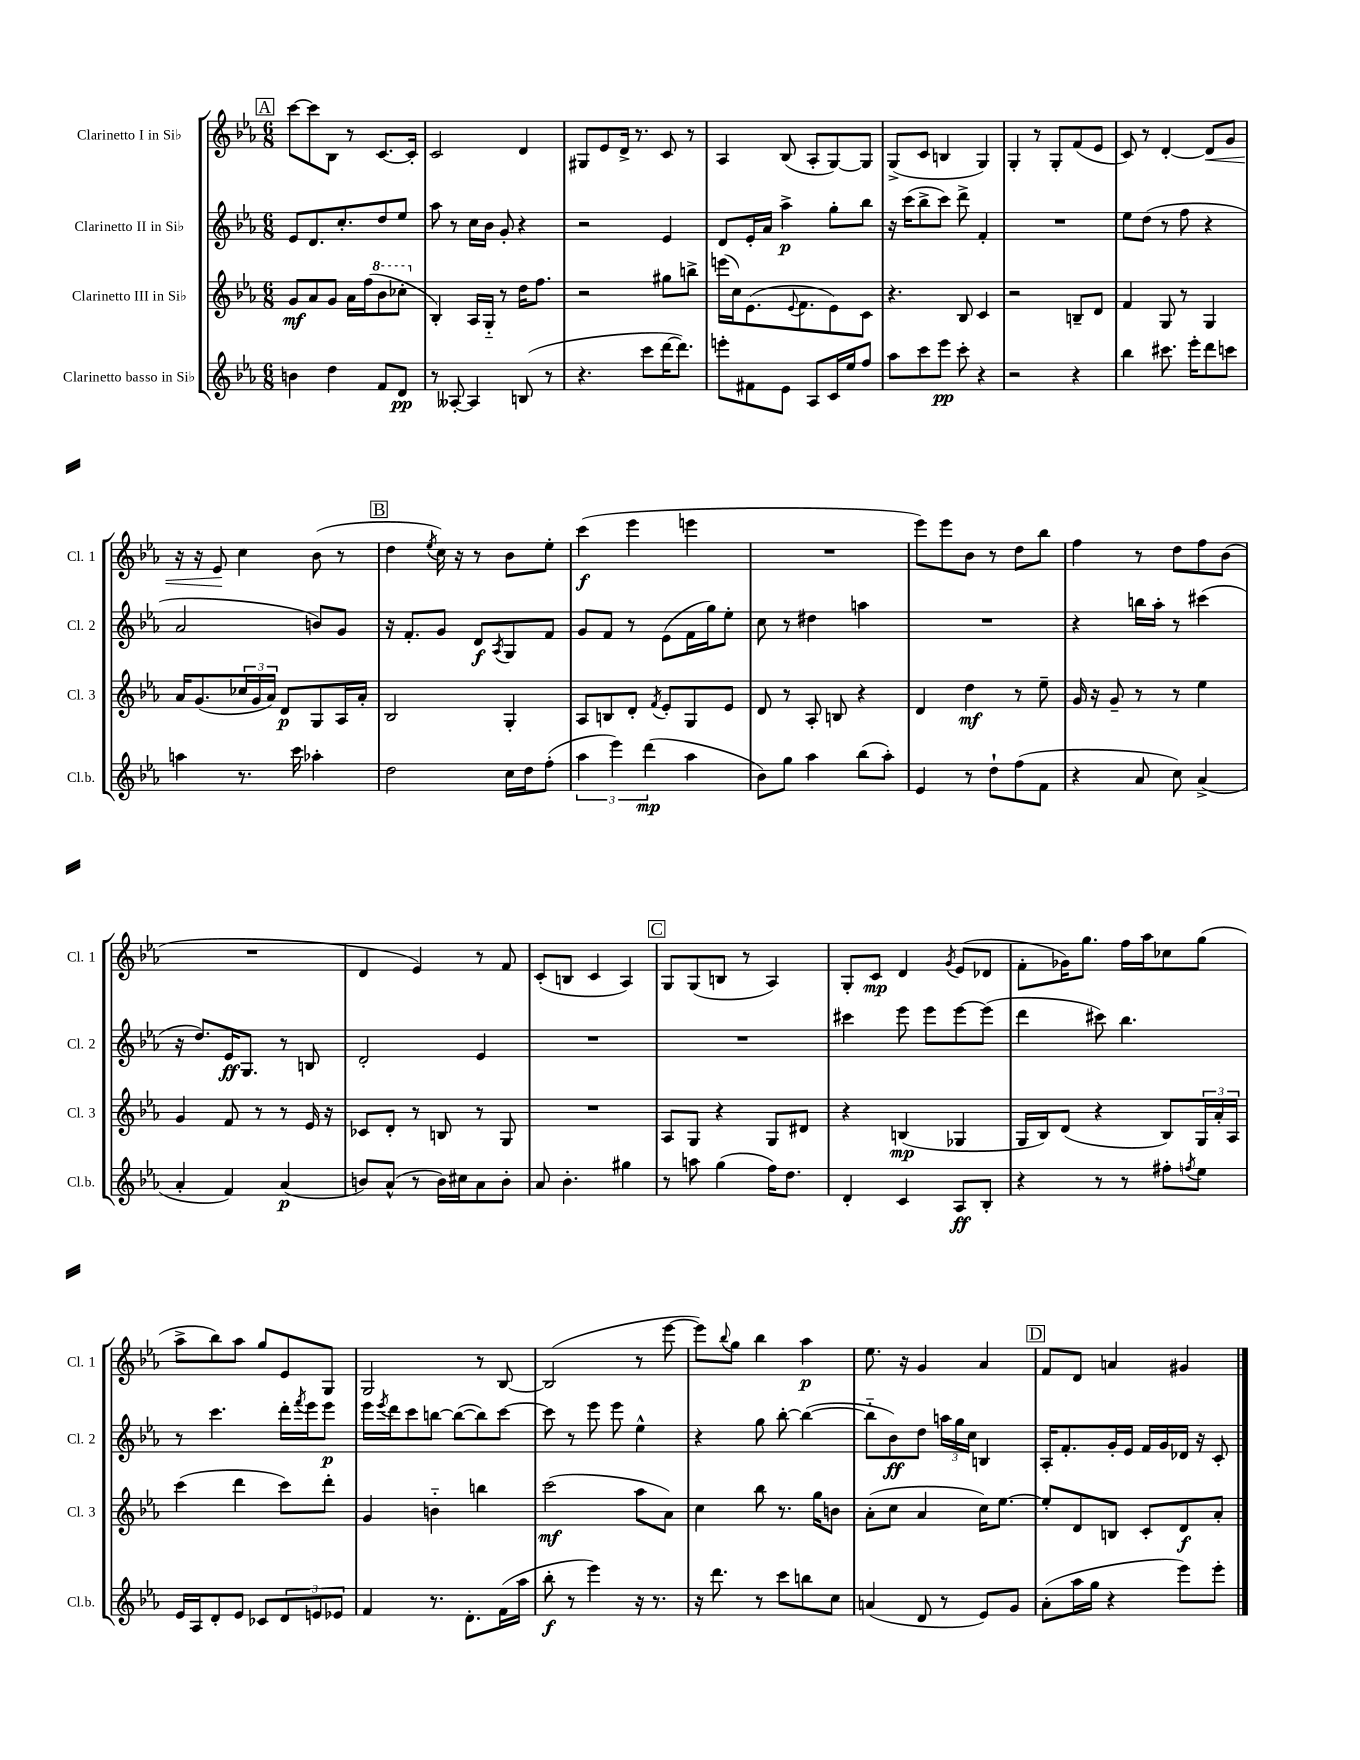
<<
\new StaffGroup <<
\new Staff = "s0" \with { instrumentName = "Clarinetto I in Sib" shortInstrumentName = "Cl. 1" } {
    \clef treble \key ees \major \numericTimeSignature \time 6/8
    \mark \markup { \box "A" } c'''8~ c'''8 bes8 r8 c'8.~ c'16-. |
    c'2 d'4 |
    gis8 ees'8 d'16-> r8. c'8 r8 |
    aes4 bes8( aes8-. g8~) g8 |
    g8->( c'8 b4 g4) |
    g4-. r8 g8-. f'8( ees'8 |
    c'8) r8 d'4~-. d'8\< g'8 |
    r16 r16 ees'8\! c''4 bes'8( r8 |
    \mark \markup { \box "B" } d''4 \acciaccatura { ees''8 } c''16) r16 r8 bes'8 ees''8-. |
    c'''4\f( ees'''4 e'''4 |
    R2. |
    ees'''8) ees'''8 bes'8 r8 d''8 bes''8 |
    f''4 r8 d''8 f''8 bes'8( |
    R2. |
    d'4 ees'4) r8 f'8 |
    c'8-.( b8 c'4 aes4) |
    \mark \markup { \box "C" } g8 g8( b8 r8 aes4) |
    g8-. c'8\mp d'4 \acciaccatura { g'8 } ees'8( des'8 |
    f'8-. ges'16) g''8. f''16 aes''16 ces''8 g''8( |
    aes''8-> bes''8) aes''8 g''8 ees'8 g8 |
    g2 r8 bes8~ |
    bes2( r8 ees'''8~ |
    ees'''8) \appoggiatura { bes''8 } g''8 bes''4 aes''4\p |
    ees''8. r16 g'4 aes'4 |
    \mark \markup { \box "D" } f'8 d'8 a'4 gis'4 \bar "|." |
}
\new Staff = "s1" \with { instrumentName = "Clarinetto II in Sib" shortInstrumentName = "Cl. 2" } {
    \clef treble \key ees \major \numericTimeSignature \time 6/8
    \mark \markup { \box "A" } ees'8 d'8. c''8.-. d''8 ees''8 |
    aes''8 r8 c''16 bes'16 g'8-. r4 |
    r2 ees'4 |
    d'8 ees'16-. aes'16 aes''4->\p g''8-. bes''8 |
    r16 c'''16( bes''8-> c'''8) d'''8-> f'4-. |
    R2. |
    ees''8 d''8( r8 f''8 r4 |
    aes'2 b'8) g'8 |
    \mark \markup { \box "B" } r16 f'8.-. g'8 d'8\f \acciaccatura { aes8 } g8 f'8 |
    g'8 f'8 r8 ees'8( f'16 g''16) ees''8-. |
    c''8 r8 dis''4 a''4 |
    R2. |
    r4 b''16 aes''16-. r8 cis'''4( |
    r16 d''8.) ees'16\ff g8. r8 b8 |
    d'2-. ees'4 |
    R2. |
    \mark \markup { \box "C" } R2. |
    cis'''4 ees'''8 ees'''8 ees'''8~ ees'''8( |
    d'''4 cis'''8) bes''4. |
    r8 c'''4. d'''16-. \acciaccatura { f'''8 } ees'''16 ees'''8\p |
    ees'''16 \acciaccatura { ees'''8 } d'''16 c'''8 b''8~ b''8~( b''8) c'''8~ |
    c'''8 r8 ees'''8 ees'''8 ees''4-^ |
    r4 g''8 bes''8~-. bes''4~( |
    bes''8-_ bes'8\ff) d''8 \tuplet 3/2 { a''16 g''16 c''16 } b4 |
    \mark \markup { \box "D" } aes16-. f'8.-. g'16-. ees'16 f'16 g'16 des'16 r16 c'8-. \bar "|." |
}
\new Staff = "s2" \with { instrumentName = "Clarinetto III in Sib" shortInstrumentName = "Cl. 3" } {
    \clef treble \key ees \major \numericTimeSignature \time 6/8
    \mark \markup { \box "A" } g'8\mf aes'8 g'8 aes'16 f''16( \ottava #1 bes''8 ces'''8-. \ottava #0 |
    bes4-.) aes16 g16-_ r8 d''16 f''8. |
    r2 gis''8 b''8-> |
    e'''16( c''16) ees'8.( \appoggiatura { ees'8 } f'8. ees'8) c'8 |
    r4. bes8 c'4 |
    r2 b8-- d'8 |
    f'4 g8 r8 g4 |
    aes'16 g'8.( \tuplet 3/2 { ces''16 g'16 aes'16) } d'8\p g8 aes16 aes'16-. |
    \mark \markup { \box "B" } bes2 g4-. |
    aes8 b8 d'8-. \acciaccatura { f'8 } ees'8-. g8 ees'8 |
    d'8 r8 aes8-. b8 r4 |
    d'4 d''4\mf r8 ees''8-- |
    g'16 r16 g'8-- r8 r8 ees''4 |
    g'4 f'8 r8 r8 ees'16 r16 |
    ces'8 d'8-. r8 b8 r8 g8 |
    R2. |
    \mark \markup { \box "C" } aes8 g8 r4 g8 dis'8 |
    r4 b4\mp( ges4 |
    g16 bes16) d'8( r4 bes8) \tuplet 3/2 { g16 aes'16-. aes16 } |
    c'''4( d'''4 c'''8) d'''8-. |
    g'4 b'4-_ b''4 |
    c'''2\mf( aes''8 aes'8) |
    c''4 bes''8 r8. g''16 b'8 |
    aes'8-.( c''8 aes'4 c''16) ees''8.~ |
    \mark \markup { \box "D" } ees''8-. d'8 b8 c'8-. d'8\f aes'8-. \bar "|." |
}
\new Staff = "s3" \with { instrumentName = "Clarinetto basso in Sib" shortInstrumentName = "Cl.b." } {
    \clef treble \key ees \major \numericTimeSignature \time 6/8
    \mark \markup { \box "A" } b'4 d''4 f'8 d'8\pp |
    r8 aeses8~-. aeses4 b8( r8 |
    r4. c'''8 d'''16~ d'''8.) |
    e'''8-. fis'8 ees'8 aes8 c'16 ees''16 f''8 |
    aes''8 c'''8 ees'''8\pp c'''8-. r4 |
    r2 r4 |
    bes''4 cis'''8. ees'''16-. d'''8 c'''8 |
    a''4 r8. c'''16 aes''4-. |
    \mark \markup { \box "B" } d''2 c''16 d''16 f''8-.( |
    \tuplet 3/2 { aes''4 ees'''4) d'''4\mp( } aes''4 |
    bes'8) g''8 aes''4 bes''8( aes''8-.) |
    ees'4 r8 d''8-! f''8( f'8 |
    r4 aes'8 c''8) aes'4->( |
    aes'4-. f'4) aes'4\p( |
    b'8) aes'8-^( r8 b'16) cis''16 aes'8 b'8-. |
    aes'8 bes'4.-. gis''4 |
    \mark \markup { \box "C" } r8 a''8 g''4( f''16) d''8. |
    d'4-. c'4 aes8\ff bes8-. |
    r4 r8 r8 fis''8-. \acciaccatura { f''8 } ees''8 |
    ees'16 aes16 d'8-. ees'8 ces'8 \tuplet 3/2 { d'8 e'8 ees'8 } |
    f'4 r8. d'8.-. f'16( aes''16 |
    bes''8-.\f r8 ees'''4) r16 r8. |
    r16 d'''8. r8 c'''8 b''8 c''8 |
    a'4( d'8 r8 ees'8) g'8 |
    \mark \markup { \box "D" } aes'8-.( aes''16 g''16 r4 ees'''8) ees'''8-. \bar "|." |
}
>>
>>
\layout { \context { \Score \remove "Bar_number_engraver" } }
